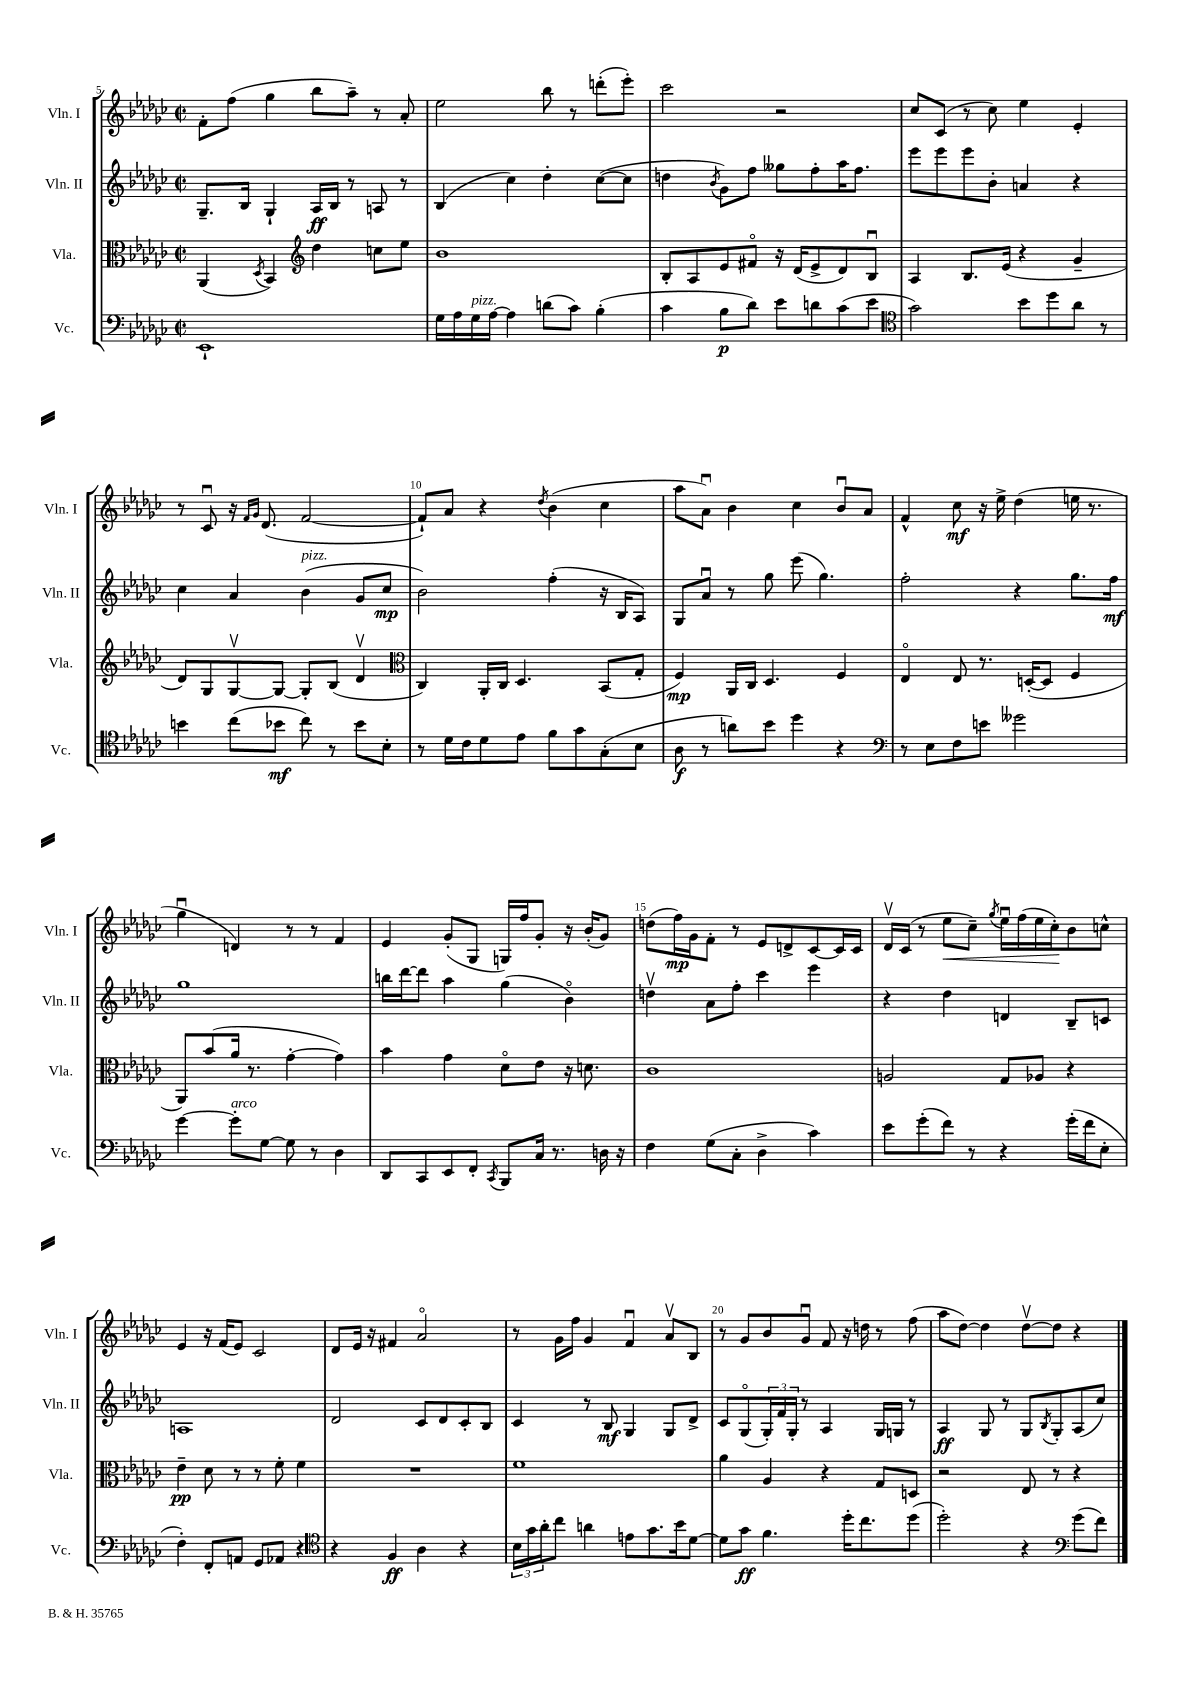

**kern	**dynam	**kern	**dynam	**kern	**dynam	**kern	**dynam
*part4	*part4	*part3	*part3	*part2	*part2	*part1	*part1
*staff4	*staff4	*staff3	*staff3	*staff2	*staff2	*staff1	*staff1
*I"Vc.	*	*I"Vla.	*	*I"Vln. II	*	*I"Vln. I	*
*I'Vc.	*	*I'Vla.	*	*I'Vln. II	*	*I'Vln. I	*
*clefF4	*	*clefC3	*	*clefG2	*	*clefG2	*
*k[b-e-a-d-g-c-]	*	*k[b-e-a-d-g-c-]	*	*k[b-e-a-d-g-c-]	*	*k[b-e-a-d-g-c-]	*
*M2/2	*	*M2/2	*	*M2/2	*	*M2/2	*
*met(c|)	*	*met(c|)	*	*met(c|)	*	*met(c|)	*
=5	=5	=5	=5	=5	=5	=5	=5
1EE-`	.	(4AA-/	.	8.G-~/L	.	8f'\L	.
.	.	.	.	.	.	(8ff\J	.
.	.	.	.	16B-/Jk	.	.	.
.	.	8qD-/	.	.	.	.	.
.	.	4BB-/)	.	4G-`/	.	4gg-\	.
*	*	*clefG2	*	*	*	*	*
.	.	4dd-\	.	16A-/LL	ff	8bb-\L	.
.	.	.	.	16B-/JJ	.	.	.
.	.	.	.	8r	.	8aa-~\J)	.
.	.	8ccn\L	.	8An/	.	8r	.
.	.	8ee-\J	.	8r	.	8a-'/	.
=6	=6	=6	=6	=6	=6	=6	=6
16G-\LL	.	1b-	.	(4B-/	.	2ee-\	.
16A-\	.	.	.	.	.	.	.
!LO:TX:a:i:t=pizz.	!	!	!	!	!	!	!
16G-\	.	.	.	.	.	.	.
[16A-\JJ	.	.	.	.	.	.	.
4A-\]	.	.	.	4cc-\)	.	.	.
(8dn\L	.	.	.	4dd-'\	.	8bb-\	.
8c-\J)	.	.	.	.	.	8r	.
(4B-'\	.	.	.	([8cc-\L	.	(8dddn'\L	.
.	.	.	.	8cc-\J]	.	8eee-'\J)	.
=7	=7	=7	=7	=7	=7	=7	=7
4c-\	.	8B-'/L	.	4ddn\	.	2ccc-\	.
.	.	8A-/	.	.	.	.	.
.	.	.	.	8qb-/	.	.	.
8B-\L	p	8e-/	.	8g-\L)	.	.	.
8d-\J)	.	8f#X/J	.	8ff\J	.	.	.
8e-\L	.	16r	.	8gg--X\L	.	2r	.
.	.	(16d-/KL	.	.	.	.	.
8dn\	.	8e-^/	.	8ff'\	.	.	.
(8c-\	.	8d-/)	.	16aa-\K	.	.	.
.	.	.	.	8.ff\J	.	.	.
8e-\J	.	8B-u/J	.	.	.	.	.
=8	=8	=8	=8	=8	=8	=8	=8
*clefC4	*	*	*	*	*	*	*
2g-\)	.	4A-/	.	8eee-\L	.	8cc-/L	.
.	.	.	.	8eee-\	.	(8c-/J	.
.	.	8.B-/L	.	8eee-\	.	8r	.
.	.	.	.	8b-'\J	.	8cc-\)	.
.	.	(16e-/Jk	.	.	.	.	.
8b-\L	.	4r	.	4an/	.	4ee-\	.
8dd-\	.	.	.	.	.	.	.
8a-\J	.	4g-~/	.	4r	.	4e-'/	.
8r	.	.	.	.	.	.	.
!!LO:LB:g=z
=9	=9	=9	=9	=9	=9	=9	=9
4bn\	.	8d-/L)	.	4cc-\	.	8r	.
.	.	8G-/	.	.	.	8c-u/	.
(8cc-\L	.	[8G-v/	.	4a-/	.	16r	.
.	.	.	.	.	.	16qqf/LL	.
.	.	.	.	.	.	16qqg-/JJ	.
.	.	.	.	.	.	(8.d-/	.
8b-X\J	mf	8G-/J_	.	.	.	.	.
!	!	!	!	!LO:TX:a:i:t=pizz.	!	!	!
8cc-\)	.	8G-'/L]	.	(4b-\	.	[2f/	.
8r	.	(8B-/J	.	.	.	.	.
8b-\L	.	4d-v/	.	8g-/L	.	.	.
8B-'\J	.	.	.	8cc-/J	mp	.	.
=10	=10	=10	=10	=10	=10	=10	=10
*	*	*clefC3	*	*	*	*	*
8r	.	4C-/)	.	2b-\)	.	8f`/L])	.
16d-\LL	.	.	.	.	.	8a-/J	.
16c-\J	.	.	.	.	.	.	.
8d-\	.	16AA-'/LL	.	.	.	4r	.
.	.	16C-/JJ	.	.	.	.	.
8e-\J	.	4.D-/	.	.	.	.	.
.	.	.	.	.	.	8qdd-/	.
8f\L	.	.	.	(4ff'\	.	(4b-\	.
8g-\	.	.	.	.	.	.	.
(8G-'\	.	(8BB-/L	.	16r	.	4cc-\	.
.	.	.	.	16B-/KL	.	.	.
8B-\J	.	8G-'/J	.	8A-/J)	.	.	.
=11	=11	=11	=11	=11	=11	=11	=11
8A-\	f	4F/)	mp	8G-/L	.	8aa-\L	.
8r	.	.	.	8a-u/J	.	8a-u\J)	.
8an\L)	.	16AA-/LL	.	8r	.	4b-\	.
.	.	16C-/JJ	.	.	.	.	.
8b-\J	.	4.D-/	.	8gg-\	.	.	.
4dd-\	.	.	.	(8eee-\	.	4cc-\	.
.	.	.	.	4.gg-\)	.	.	.
4r	.	4F/	.	.	.	8b-u/L	.
.	.	.	.	.	.	8a-/J	.
=12	=12	=12	=12	=12	=12	=12	=12
*clefF4	*	*	*	*	*	*	*
8r	.	4E-/	.	2ff'\	.	4f^^/	.
8E-\L	.	.	.	.	.	.	.
8F\	.	8E-/	.	.	.	8cc-\	mf
8en\J	.	8.r	.	.	.	16r	.
.	.	.	.	.	.	16ee-^\	.
2g--X\	.	.	.	4r	.	(4dd-\	.
.	.	([16Dn'/KL	.	.	.	.	.
.	.	8D/J]	.	.	.	.	.
.	.	4F/	.	8.gg-\L	.	16een\	.
.	.	.	.	.	.	8.r	.
.	.	.	.	16ff\Jk	mf	.	.
!!LO:LB:g=z
=13	=13	=13	=13	=13	=13	=13	=13
[4g-\	.	8AA-/L)	.	1gg-	.	4gg-u\	.
.	.	(8b-/	.	.	.	.	.
!LO:TX:a:i:t=arco	!	!	!	!	!	!	!
8g-'\L]	.	16a-/Jk	.	.	.	4dn/)	.
.	.	8.r	.	.	.	.	.
[8G-\J	.	.	.	.	.	.	.
8G-\]	.	[4g-'\	.	.	.	8r	.
8r	.	.	.	.	.	8r	.
4D-\	.	4g-\])	.	.	.	4f/	.
=14	=14	=14	=14	=14	=14	=14	=14
8DD-/L	.	4b-\	.	16bbn\LL	.	4e-/	.
.	.	.	.	[16ddd-\J	.	.	.
8CC-/	.	.	.	8ddd-\J]	.	.	.
8EE-/	.	4g-\	.	4aa-\	.	(8g-'/L	.
8FF'/J	.	.	.	.	.	8G-/J	.
8qCC-/	.	.	.	.	.	.	.
8BBB-/L	.	8d-\L	.	(4gg-\	.	16Gn/LL)	.
.	.	.	.	.	.	16ff/J	.
16C-/Jk	.	8e-\J	.	.	.	8g-'/J	.
8.r	.	.	.	.	.	.	.
.	.	16r	.	4b-\)	.	16r	.
.	.	8.dn\	.	.	.	(16b-'/KL	.
16Dn\	.	.	.	.	.	8g-/J)	.
16r	.	.	.	.	.	.	.
=15	=15	=15	=15	=15	=15	=15	=15
4F\	.	1c-	.	4ddnv\	.	(8ddn\L	.
.	.	.	.	.	.	16ff\L)	mp
.	.	.	.	.	.	16g-\J	.
(8G-\L	.	.	.	8a-\L	.	8f'\J	.
8C-'\J	.	.	.	8ff'\J	.	8r	.
4D-^\	.	.	.	4ccc-\	.	8e-/L	.
.	.	.	.	.	.	8dn^/	.
4c-\)	.	.	.	4eee-\	.	[8c-/	.
.	.	.	.	.	.	16c-/L]	.
.	.	.	.	.	.	16c-/JJ	.
=16	=16	=16	=16	=16	=16	=16	=16
8e-\L	.	2An/	.	4r	.	16d-v/LL	.
.	.	.	.	.	.	(16c-/JJ	.
(8g-'\	.	.	.	.	.	8r	.
!	!	!	!	!	!	!	!LO:HP:b
8f\J)	.	.	.	4dd-\	.	8ee-\L	<
8r	.	.	.	.	.	8cc-~\J)	.
.	.	.	.	.	.	8qgg-/	.
4r	.	8G-/L	.	4dn/	.	16ee-u\LL	.
.	.	.	.	.	.	(16ff\	.
.	.	8A-X/J	.	.	.	16ee-\	.
.	.	.	.	.	.	16cc-'\J)	.
(16g-'\LL	.	4r	.	8B-~/L	.	8b-\	[
16f\J	.	.	.	.	.	.	.
8E-'\J	.	.	.	8cn/J	.	8ccn^^\J	.
!!LO:LB:g=z
=17	=17	=17	=17	=17	=17	=17	=17
4F'\)	.	4e-~\	pp	1An	.	4e-/	.
8FF'/L	.	8d-\	.	.	.	16r	.
.	.	.	.	.	.	(16f/KL	.
8AAn/J	.	8r	.	.	.	8e-/J)	.
8GG-/L	.	8r	.	.	.	2c-/	.
8AA-X/J	.	8f'\	.	.	.	.	.
4r	.	4f\	.	.	.	.	.
=18	=18	=18	=18	=18	=18	=18	=18
*clefC4	*	*	*	*	*	*	*
4r	.	1r	.	2d-/	.	8d-/L	.
.	.	.	.	.	.	16e-/Jk	.
.	.	.	.	.	.	16r	.
4F/	ff	.	.	.	.	4f#X/	.
4A-\	.	.	.	8c-/L	.	2a-/	.
.	.	.	.	8d-/	.	.	.
4r	.	.	.	8c-'/	.	.	.
.	.	.	.	8B-/J	.	.	.
=19	=19	=19	=19	=19	=19	=19	=19
24B-\LL	.	1f	.	4c-/	.	8r	.
24g-\	.	.	.	.	.	.	.
24a-'\J	.	.	.	.	.	.	.
8cc-\J	.	.	.	.	.	16g-\LL	.
.	.	.	.	.	.	16ff\JJ	.
4an\	.	.	.	8r	.	4g-/	.
.	.	.	.	8B-/	mf	.	.
8en\L	.	.	.	4G-/	.	4fu/	.
8.g-\	.	.	.	.	.	.	.
.	.	.	.	8G-/L	.	8a-v/L	.
16b-\k	.	.	.	.	.	.	.
[8d-\J	.	.	.	8d-^/J	.	8B-/J	.
=20	=20	=20	=20	=20	=20	=20	=20
8d-\L]	.	4a-\	.	8c-/L	.	8r	.
8g-\J	ff	.	.	(8G-/	.	8g-/L	.
4.f\	.	4A-/	.	24G-'/L)	.	8b-/	.
.	.	.	.	24f/	.	.	.
.	.	.	.	24G-'/JJ	.	.	.
.	.	.	.	8r	.	8g-u/J	.
.	.	4r	.	4A-/	.	8f/	.
16dd-'\KL	.	.	.	.	.	16r	.
8.cc-\	.	.	.	.	.	16ddn\	.
.	.	8G-/L	.	16G-/LL	.	8r	.
.	.	.	.	16Gn/JJ	.	.	.
(8dd-\J	.	8Dn/J	.	8r	.	(8ff\	.
=21	=21	=21	=21	=21	=21	=21	=21
2dd-'\)	.	2r	.	4A-/	ff	8aa-\L	.
.	.	.	.	.	.	[8dd-\J)	.
.	.	.	.	8G-/	.	4dd-\]	.
.	.	.	.	8r	.	.	.
4r	.	8E-/	.	8G-/L	.	[8dd-v\L	.
.	.	.	.	8qB-/	.	.	.
.	.	8r	.	8G-'/	.	8dd-\J]	.
*clefF4	*	*	*	*	*	*	*
(8g-\L	.	4r	.	(8A-/	.	4r	.
8f\J)	.	.	.	8cc-/J)	.	.	.
==	==	==	==	==	==	==	==
*-	*-	*-	*-	*-	*-	*-	*-
